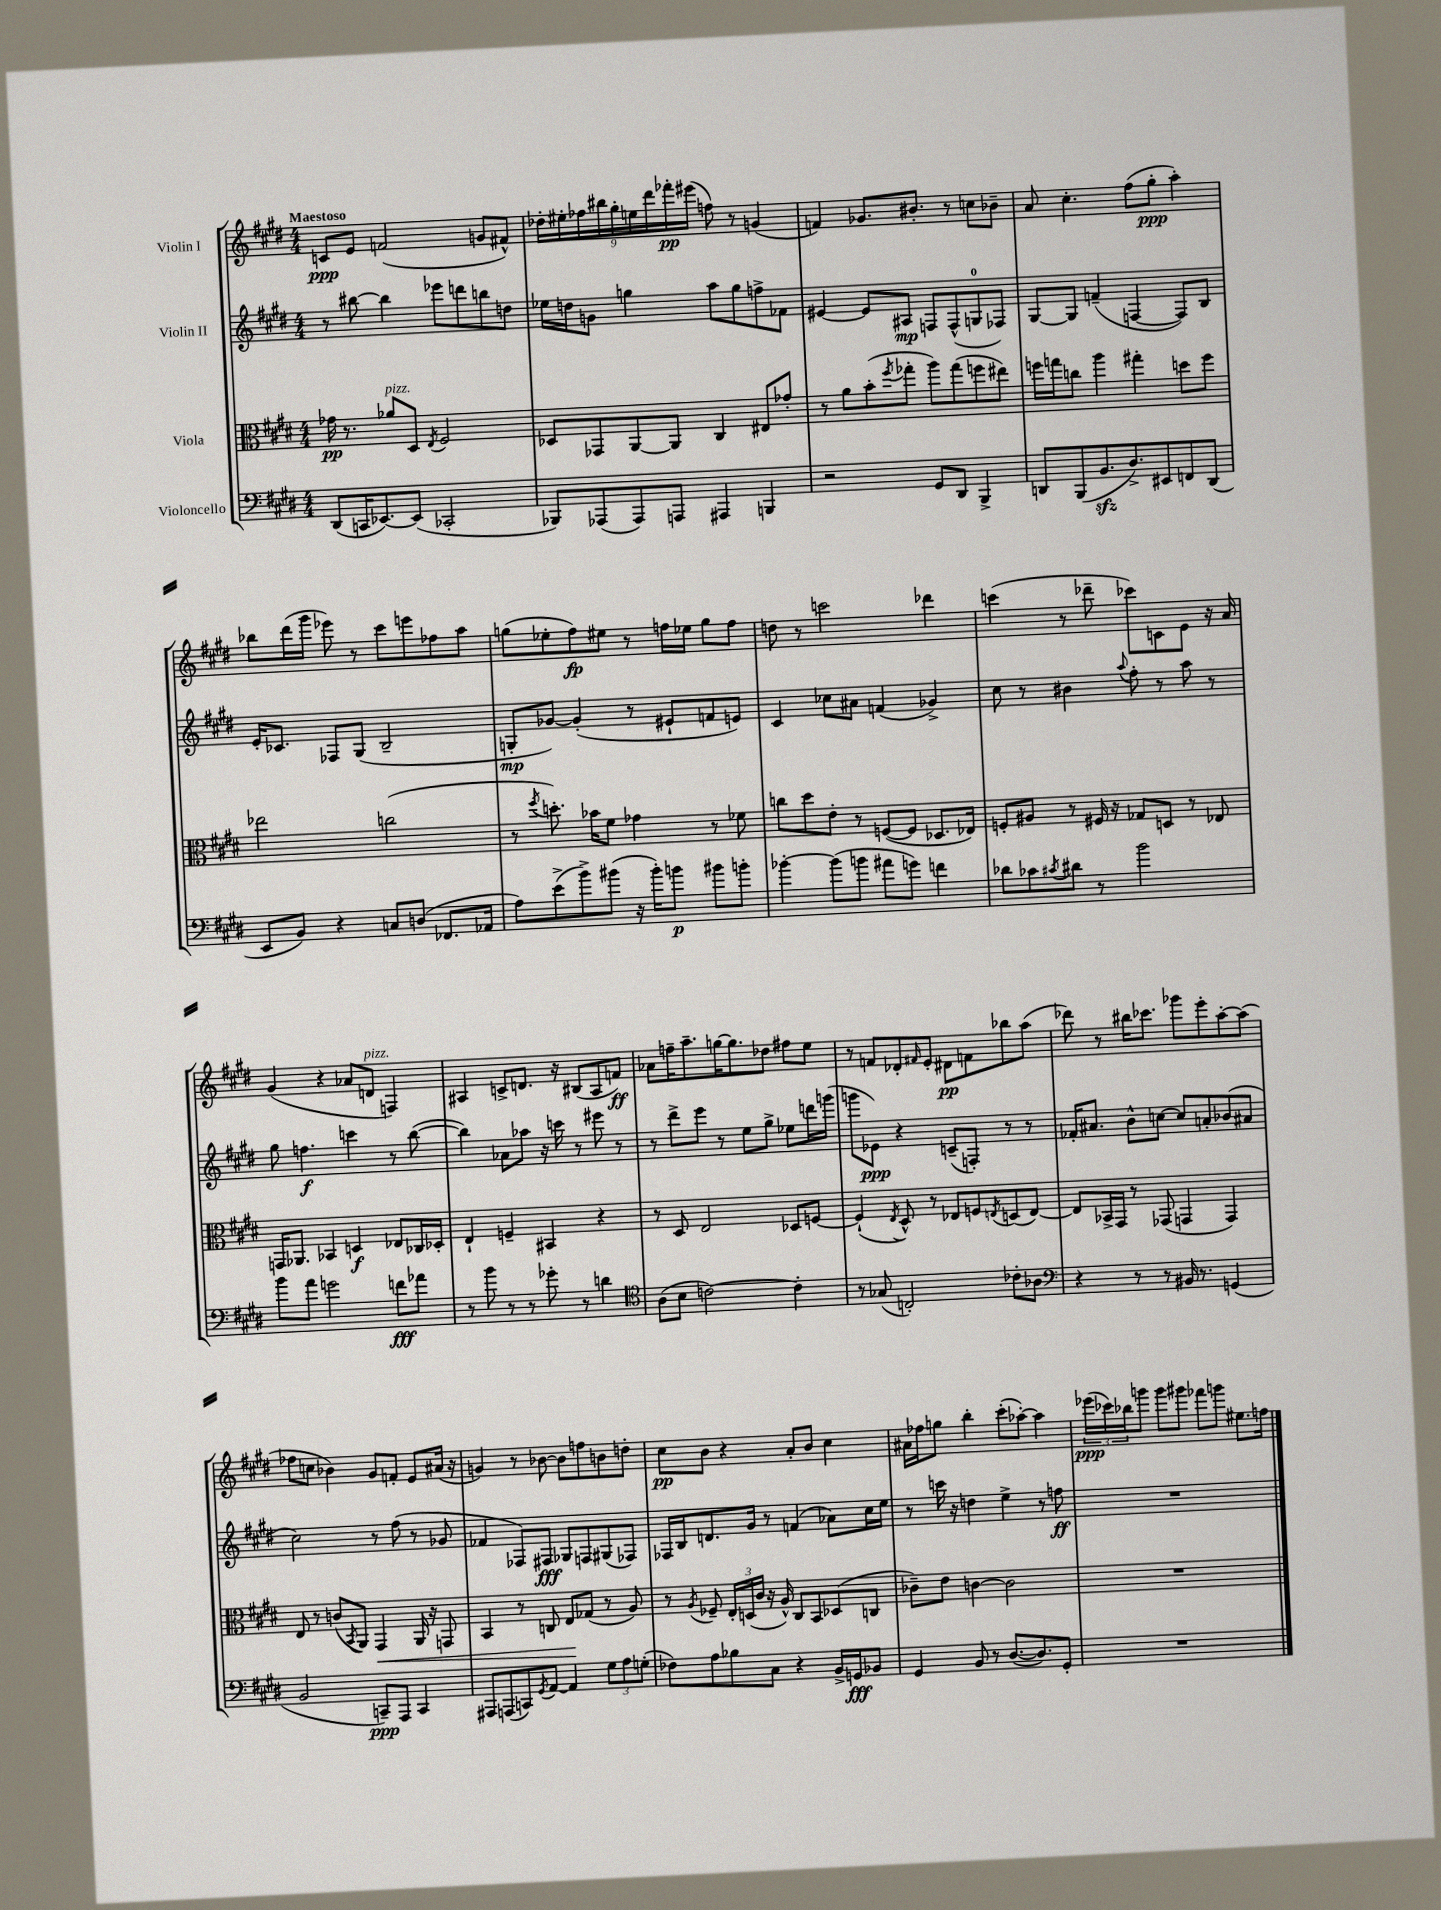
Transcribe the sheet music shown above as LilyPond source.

<<
\new StaffGroup <<
\new Staff = "s0" \with { instrumentName = "Violin I" } {
    \clef treble \key e \major \numericTimeSignature \time 4/4 \tempo "Maestoso"
    c'8\ppp e'8 f'2( g'8 fis'8-^) |
    \tuplet 9/8 { des''16-. eis''16-. fes''16 bis''16 gis''16-. e''16 dis'''16 fes'''16-.\pp eis'''16( } f''8) r8 g'4( |
    f'4) ges'8. bis'8.-. r8 c''8 bes'8-- |
    a'8 cis''4.-. fis''8( gis''8-.\ppp a''4-.) |
    bes''8 dis'''16( gis'''16 ees'''8) r8 cis'''8 e'''8 fes''8 a''8 |
    g''8( ees''8-. fis''8\fp) eis''8 r8 f''16 ees''16 g''8 f''8 |
    d''8 r8 c'''2 des'''4 |
    c'''4( r8 des'''8-- ces'''8) c'8 e'8 r16 a'16 |
    gis'4( r4 aes'8 d'8^\markup { \italic "pizz." } f4) |
    ais4 c'8-> d'8. r16 bis8( ais8 f'8\ff) |
    aes'8 f''16-- a''8.-- g''16~ g''8. des''8 fis''8 e''8 |
    r8 f'8 des'8-. \grace { fis'16 } e'8-. dis'8\pp f'8 bes''8 a''8( |
    des'''8) r8 bis''16 ces'''8. ges'''8 e'''8-. a''8~-. a''8( |
    fes''8 c''8 bes'4) gis'8 f'8-. e'8 ais'16( r16 |
    g'4) r8 bes'8~ bes'8 f''8 b'8 d''8-. |
    cis''8\pp b'8 r4 a'8-. b'8 cis''4 |
    ais'16 fes''16 g''8 b''4-. cis'''8-.( aes''8~-.) aes''4 |
    \tuplet 3/2 { ees'''16\ppp( ces'''16) bes''16 } g'''8 g'''8 gis'''8 fes'''8 g'''8 eis''8. f''16 \bar "|." |
}
\new Staff = "s1" \with { instrumentName = "Violin II" } {
    \clef treble \key e \major \numericTimeSignature \time 4/4
    r8 bis''8~ bis''4 ees'''8 d'''8 b''8 d''8 |
    ees''16 d''16 g'8 g''4 a''8 g''8 f''8-> fes'8 |
    eis'4~ eis'8 ais8\mp f8 f8-^( g8-0 fes8) |
    gis8~ gis8 f'4--( f4~ f8) b8 |
    e'16-. ces'8. fes8 gis8( b2-- |
    g8-.\mp ges'8~) ges'4-.( r8 eis'8-! f'8 e'8) |
    cis'4 ces''8 ais'8 f'4( ges'4->) |
    cis''8 r8 bis'4 \appoggiatura { a''8 } fis''8-. r8 a''8 r8 |
    gis''8 f''4.\f c'''4 r8 b''8~( |
    b''4) aes'8 aes''8 r16 c'''16 r8 eis'''8 r8 |
    r8 dis'''8-> e'''8 r8 e''8 gis''8-> ees''8 d'''16 g'''16( |
    g'''8 ees'8\ppp) r4 c'8--( f8-.) r8 r8 |
    fes'16-. ais'8. b'8-^ c''8~ c''8 a'8-. bes'8( ais'8 |
    cis''2) r8 fis''8( r8 ges'8 |
    fes'4 fes8) fis8\fff ges8 f8 gis8( fes8) |
    fes16 b16 d'8. gis'16 r8 f'4( aes'8) cis''16 e''16 |
    r8 c'''16 r16 d''4 e''4-> r8 f''8\ff |
    R1 \bar "|." |
}
\new Staff = "s2" \with { instrumentName = "Viola" } {
    \clef alto \key e \major \numericTimeSignature \time 4/4
    ges'16\pp r8. aes'8^\markup { \italic "pizz." } dis8 \acciaccatura { e8 } fis2 |
    des8 ges,8 a,8~ a,8 cis4 eis8 ges'8-. |
    r8 a'8 b'8-.( \acciaccatura { fis''8 } ges''8-. a''8) ges''8( f''8 eis''8) |
    f''16 g''16 c''8 a''4 gis''4-. d''8 f''8 |
    ees''2 c''2( |
    r8 \acciaccatura { fis''8 } d''8.-.) bes'16 fis'8 ges'4 r8 fes'8 |
    c''8 dis''8 e'8-. r8 f8~( f8 des8. ees16) |
    f8-. ais8 r8 fis16 r16 ges8 d8 r8 ees8 |
    g,16 aes,8. bes,4 d4\f ees8 ces16 des16-. |
    e4-! f4-- bis,4 r4 |
    r8 dis8 e2 des8 f8~ |
    f4-!( \acciaccatura { e8 } dis8-^) r8 ees8 f8 \acciaccatura { e8 } d8( e8~) |
    e8 bes,16-> gis,16 r8 ges,8( g,4 g,4) |
    e8 r8 c'8( \acciaccatura { b,8 } a,8) gis,4\< a,16 r16 g,8 |
    b,4 r8 c8 e8\! ges8( r8 a8) |
    r8 \acciaccatura { a8 } fes8-- \tuplet 3/2 { e16-. d16( cis'16 } r16 a16-^) cis8 b,8 des8( c8 |
    ces'8--) e'8 c'4~ c'2 |
    R1 \bar "|." |
}
\new Staff = "s3" \with { instrumentName = "Violoncello" } {
    \clef bass \key e \major \numericTimeSignature \time 4/4
    dis,8( c,16 ees,8.~) ees,8( ces,2-. |
    bes,,8) aes,,8( aes,,8) a,,8 ais,,4 b,,4 |
    r2 gis,8 dis,8 b,,4-> |
    d,8 b,,8( b,8.\sfz dis8.->) eis,8 f,8 d,8( |
    e,8 b,8) r4 c8 d8( fes,8. aes,16 |
    a8) e'8->( b'8->) bis'8( r16 bis'16-.) b'8\p bis'8 b'8-. |
    bes'4~-. bes'8( b'8 ais'8 g'8) f'4 |
    des'8 ces'8 \acciaccatura { cis'8 } dis'8 r8 b'2 |
    b'8 a'8 g'2 f'8\fff aes'8 |
    r8 b'8 r8 r8 ges'8-. r8 d'4 |
    \clef tenor a8( b8 c'2~) c'4-. |
    r8 ges8( c2-.) ces'8-. aes8 |
    \clef bass r4 r8 r8 bis,16 r8. g,4( |
    b,2 c,8--\ppp) a,,8 c,4 |
    ais,,8 a,,8( c,8) \acciaccatura { gis,8 } a,8~ a,4 \tuplet 3/2 { gis8 a8 g8-.( } |
    fes8) a8 bes8 cis8 r4 b,16-> g,16\fff bes,8 |
    gis,4 b,8 r8 dis8.~( dis8.) gis,8-. |
    R1 \bar "|." |
}
>>
>>
\layout { \context { \Score \remove "Bar_number_engraver" } }
